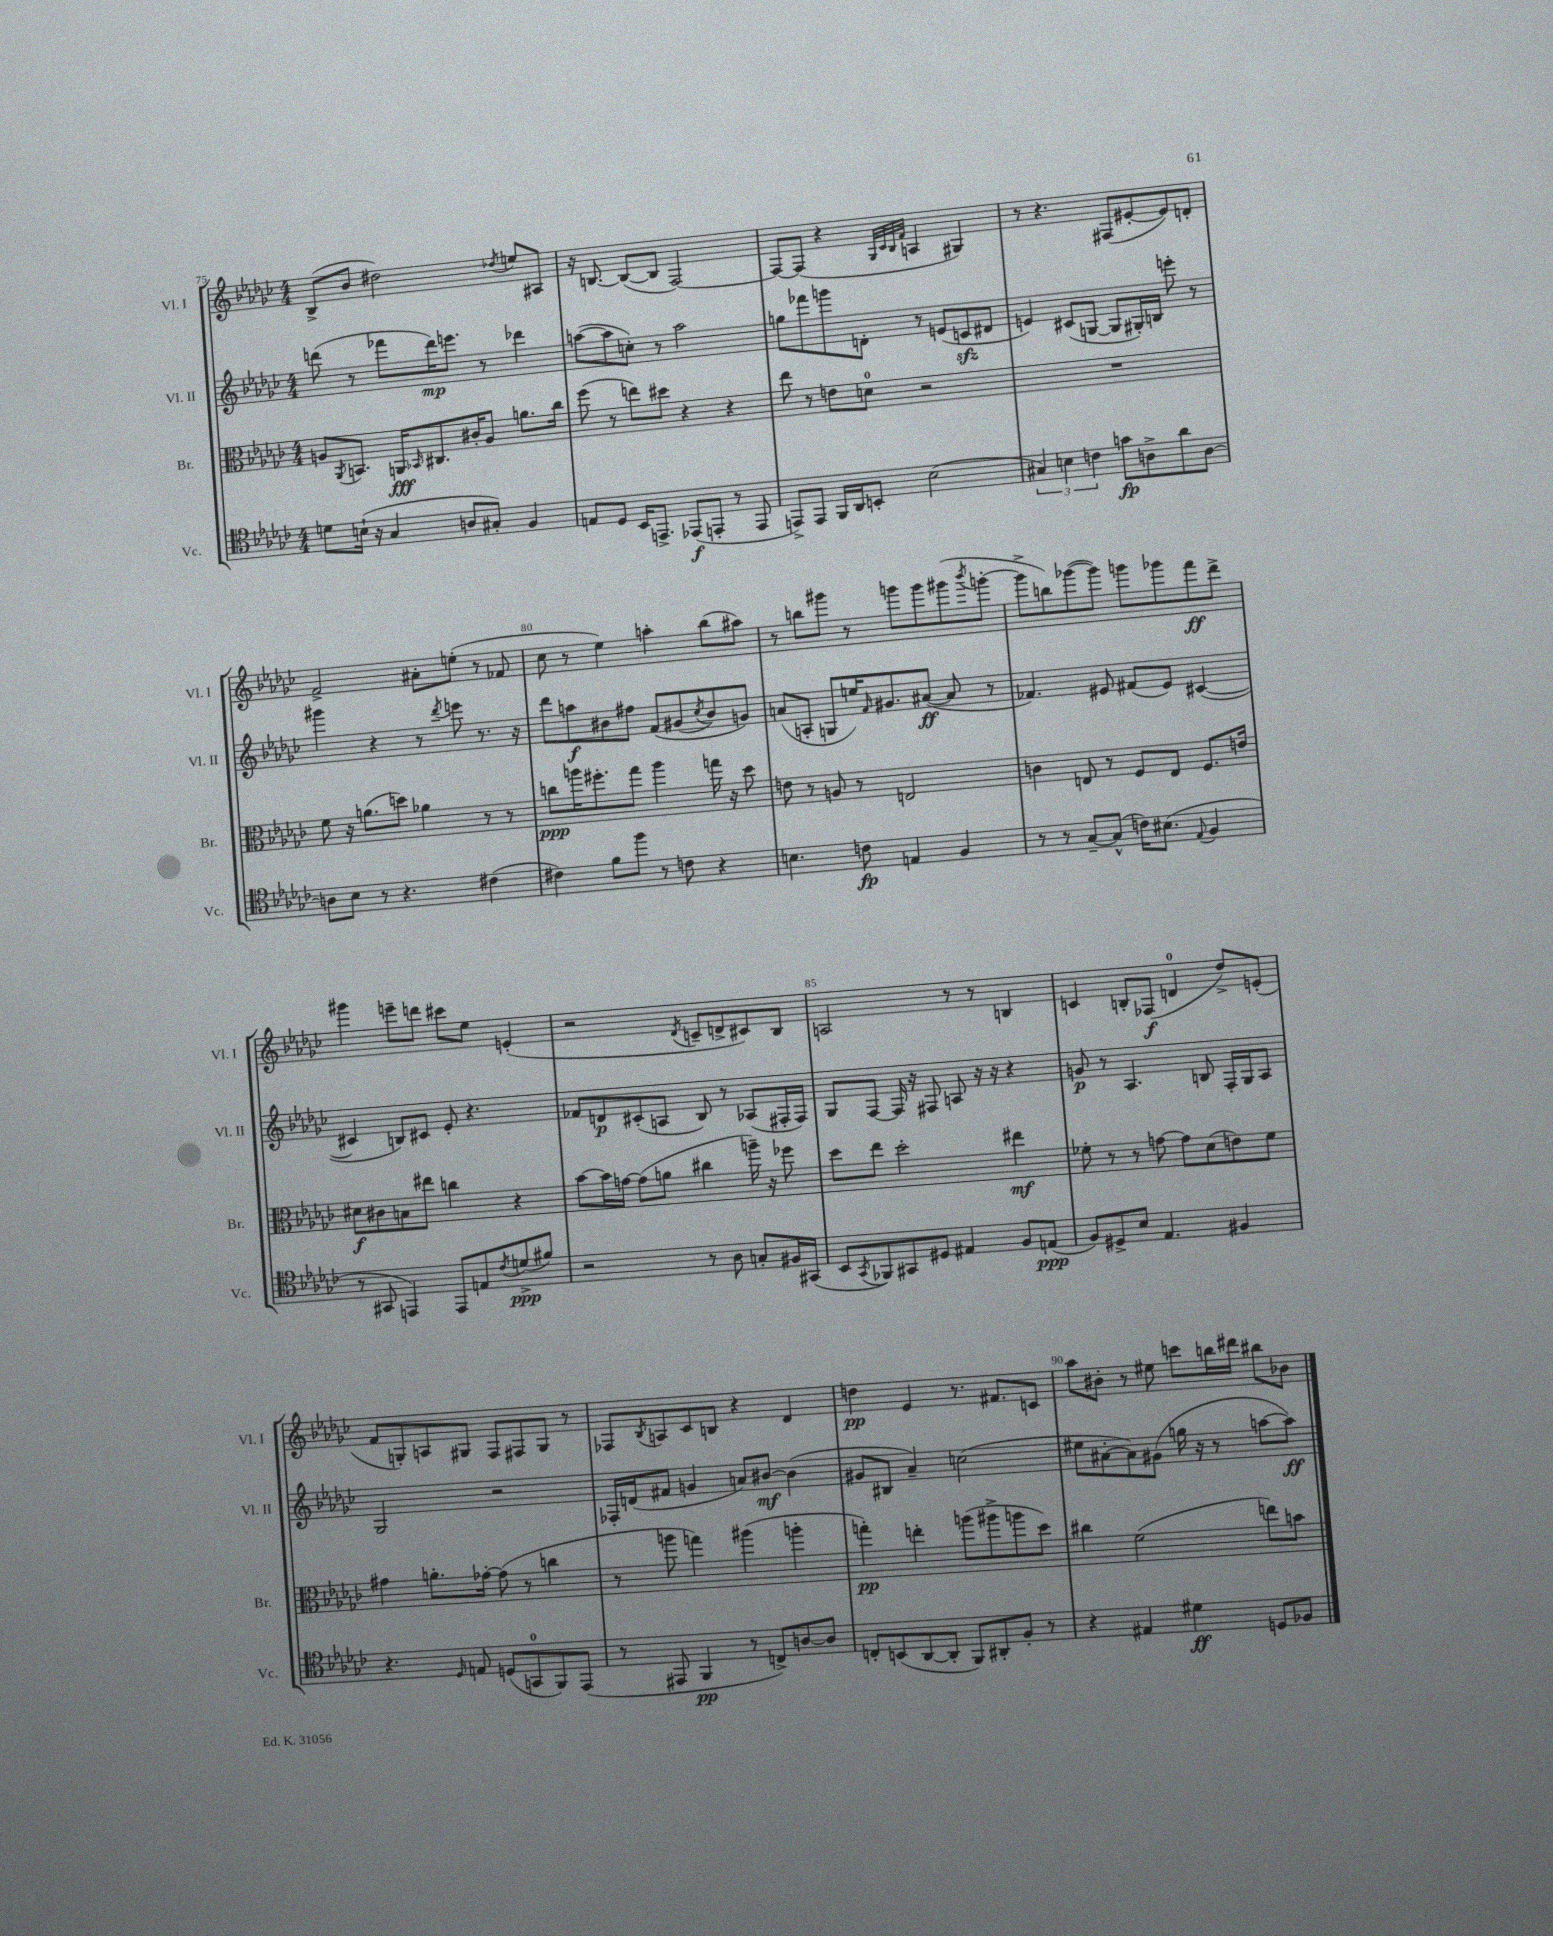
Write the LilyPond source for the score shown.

<<
\new StaffGroup <<
\new Staff = "s0" \with { instrumentName = "Vl. I" shortInstrumentName = "Vl. I" } {
    \clef treble \key ges \major \numericTimeSignature \time 4/4
    bes8->( bes'8 dis''2) \acciaccatura { des''8 } e''8 ais8 |
    r16 b8.~ b8~( b8 f2~) |
    f8~ f8( r4 \grace { ges32 ces'32 bes32 f'32 } a4 gis4) |
    r8 r4. fis8( eis'8~-. eis'8) d'8-. |
    f'2-> ais'8-. e''8-.( r8 fes'8 |
    ces''8 r8 ees''4) a''4-. bes''8( ais''8) |
    r8 b''8 gis'''8 r8 g'''8 g'''8 gis'''8( \acciaccatura { bes'''8 } g'''8~-. |
    g'''8-> b''8) ges'''8~( ges'''8) g'''8 ges'''8 f'''8\ff des'''8-> |
    gis'''4 e'''8-- d'''8 cis'''8 ees''8 e'4-.( |
    r2 \acciaccatura { des'8 } c'8-- d'8-> cis'8) bes8 |
    a2 r8 r8 b4 |
    c'4 b8-. fes8\f( d'4-0 des''8->) e'8-.( |
    f'8 g8-.) a8 gis8 f8 fis8 gis8 r8 |
    fes8 \acciaccatura { bes8 } a8 ces'8 b8 r4 des'4 |
    d''4\pp ees'4 r8. fis'8. c'8 |
    aes''8 bis'8-. r8 eis''8 c'''8 b''16 dis'''16 bis''8 bes'8 \bar "|." |
}
\new Staff = "s1" \with { instrumentName = "Vl. II" shortInstrumentName = "Vl. II" } {
    \clef treble \key ges \major \numericTimeSignature \time 4/4
    d'''8( r8 fes'''8 d'''16\mp) e'''8. r8 des'''4 |
    a''8~( a''8 c''8-.) r8 a''2 |
    g''8 fes'''8 g'''8 d'8-. r8 e'8( c'8\sfz dis'8 |
    e'4) cis'8( g8~ g8 gis16-.) b16 e'''8-. r8 |
    gis'''4 r4 r8 \acciaccatura { des'''8 } e'''8 r8. r16 |
    des'''8 a''8\f bis'8 fis''8 f'8\( gis'8( \acciaccatura { ces''8 } bis'8) g'8\) |
    a'8( a8-. g8 e''16) \grace { f'16 } gis'8. ais'8~\ff( ais'8 r8 |
    fes'4.) eis'8 fis'8( eis'8) cis'4~( |
    cis'4 b8) cis'8 ees'8-. r4. |
    fes'8 d'8\p cis'8-.( a8 bes8) r8 aes8( fis16-. fis16) |
    ges8 f8~ f16 r16 fis8 a8 r16 r16 r4 |
    g'8\p r8 aes4. b8 f16-. ges16 aes8 |
    ges2 r2 |
    fes16-. d'16( fis'8 g'4 a'8) bis'8~\mf bis'4( |
    gis'8 bis8 aes'4--) c''2( |
    eis''8 ais'8~-. ais'8) gis'8( g''16 r16 r8 a''8~ a''8\ff) \bar "|." |
}
\new Staff = "s2" \with { instrumentName = "Br." shortInstrumentName = "Br." } {
    \clef alto \key ges \major \numericTimeSignature \time 4/4
    a8 \acciaccatura { aes,8 } b,8. a,16\fff \grace { bes,16 } cis8. cis'16-. a8 a'8. ces''16 |
    f''8( r8 e''8) dis''8 r4 r4 |
    ees''8 r8 e'8 d'8-0 r2 |
    R1 |
    f'8 r16 a'8.( d''8) aes'4 r8 r8 |
    c''8\ppp a''16 fis''8.-. ges''8 a''4 g''16 r16 des''8 |
    e'8 r8 a8 r8 e2 |
    c'4 e8 r8 f8 e8 f8. e'16 |
    dis'8\f cis'8 b8 eis''8 c''4 r4 |
    bes'8~ bes'16 g'16~ g'8( a'8 cis''4 a''16--) r16 fes''8 |
    des''8 ees''8 des''2-. eis''4\mf |
    fes'8-. r8 r8 g'8~ g'8 des'8( e'8) fes'8 |
    gis'4 a'8.-. ges'16~-. ges'8( r8 c''4 |
    r8 a''8 g''4) ais''4( a''4-. |
    g''4-.\pp) e''4-. a''8( ais''8-> a''8 des''8) |
    cis''4 f'2( e''8) b'8 \bar "|." |
}
\new Staff = "s3" \with { instrumentName = "Vc." shortInstrumentName = "Vc." } {
    \clef tenor \key ges \major \numericTimeSignature \time 4/4
    d'8 b16-!( r16 ges4 a8 gis8-.) f4 |
    e8 des8 bes,16 e,8.-> ees,8\f( e,8-. r8 e,8 |
    e,8->) e,8 f,16 aes,16 b,8-. bes2( |
    \tuplet 3/2 { gis4) b4 c'4 } g'8\fp a8-> aes'8 a8~ |
    a8 bes8 r8 r4. cis'4( |
    cis'4) f'8 f''8 r8 c'8 r4 |
    b4. c'8\fp e4 f4 |
    r8 r8 ges8~-- ges8-^( c'16) bis8.( \appoggiatura { ees8 } f4 |
    r8 gis,8 e,4) e,8 e8 \acciaccatura { ces'8 } d'8->\ppp( fis'8) |
    r2 r8 aes8 g8-. fis16 gis,16( |
    bes,8 \acciaccatura { ges,8 } fes,8) gis,8 dis8 eis4 f8 e8\ppp( |
    f8) dis8-> bes8 ees4. fis4 |
    r4. \grace { des16 } e8 d8( g,8-0 f,8) ees,8( |
    r8 eis,8 f,4\pp r8 c8->) a8~ a8 |
    c8-. b,8( aes,8~ aes,8-. f,8) ais,8-. f8-. r8 |
    r4 eis4 dis'4\ff d8 fes8 \bar "|." |
}
>>
>>
\layout { \context { \Score currentBarNumber = #75 \override BarNumber.break-visibility = ##(#f #t #t) barNumberVisibility = #(every-nth-bar-number-visible 5) } }
